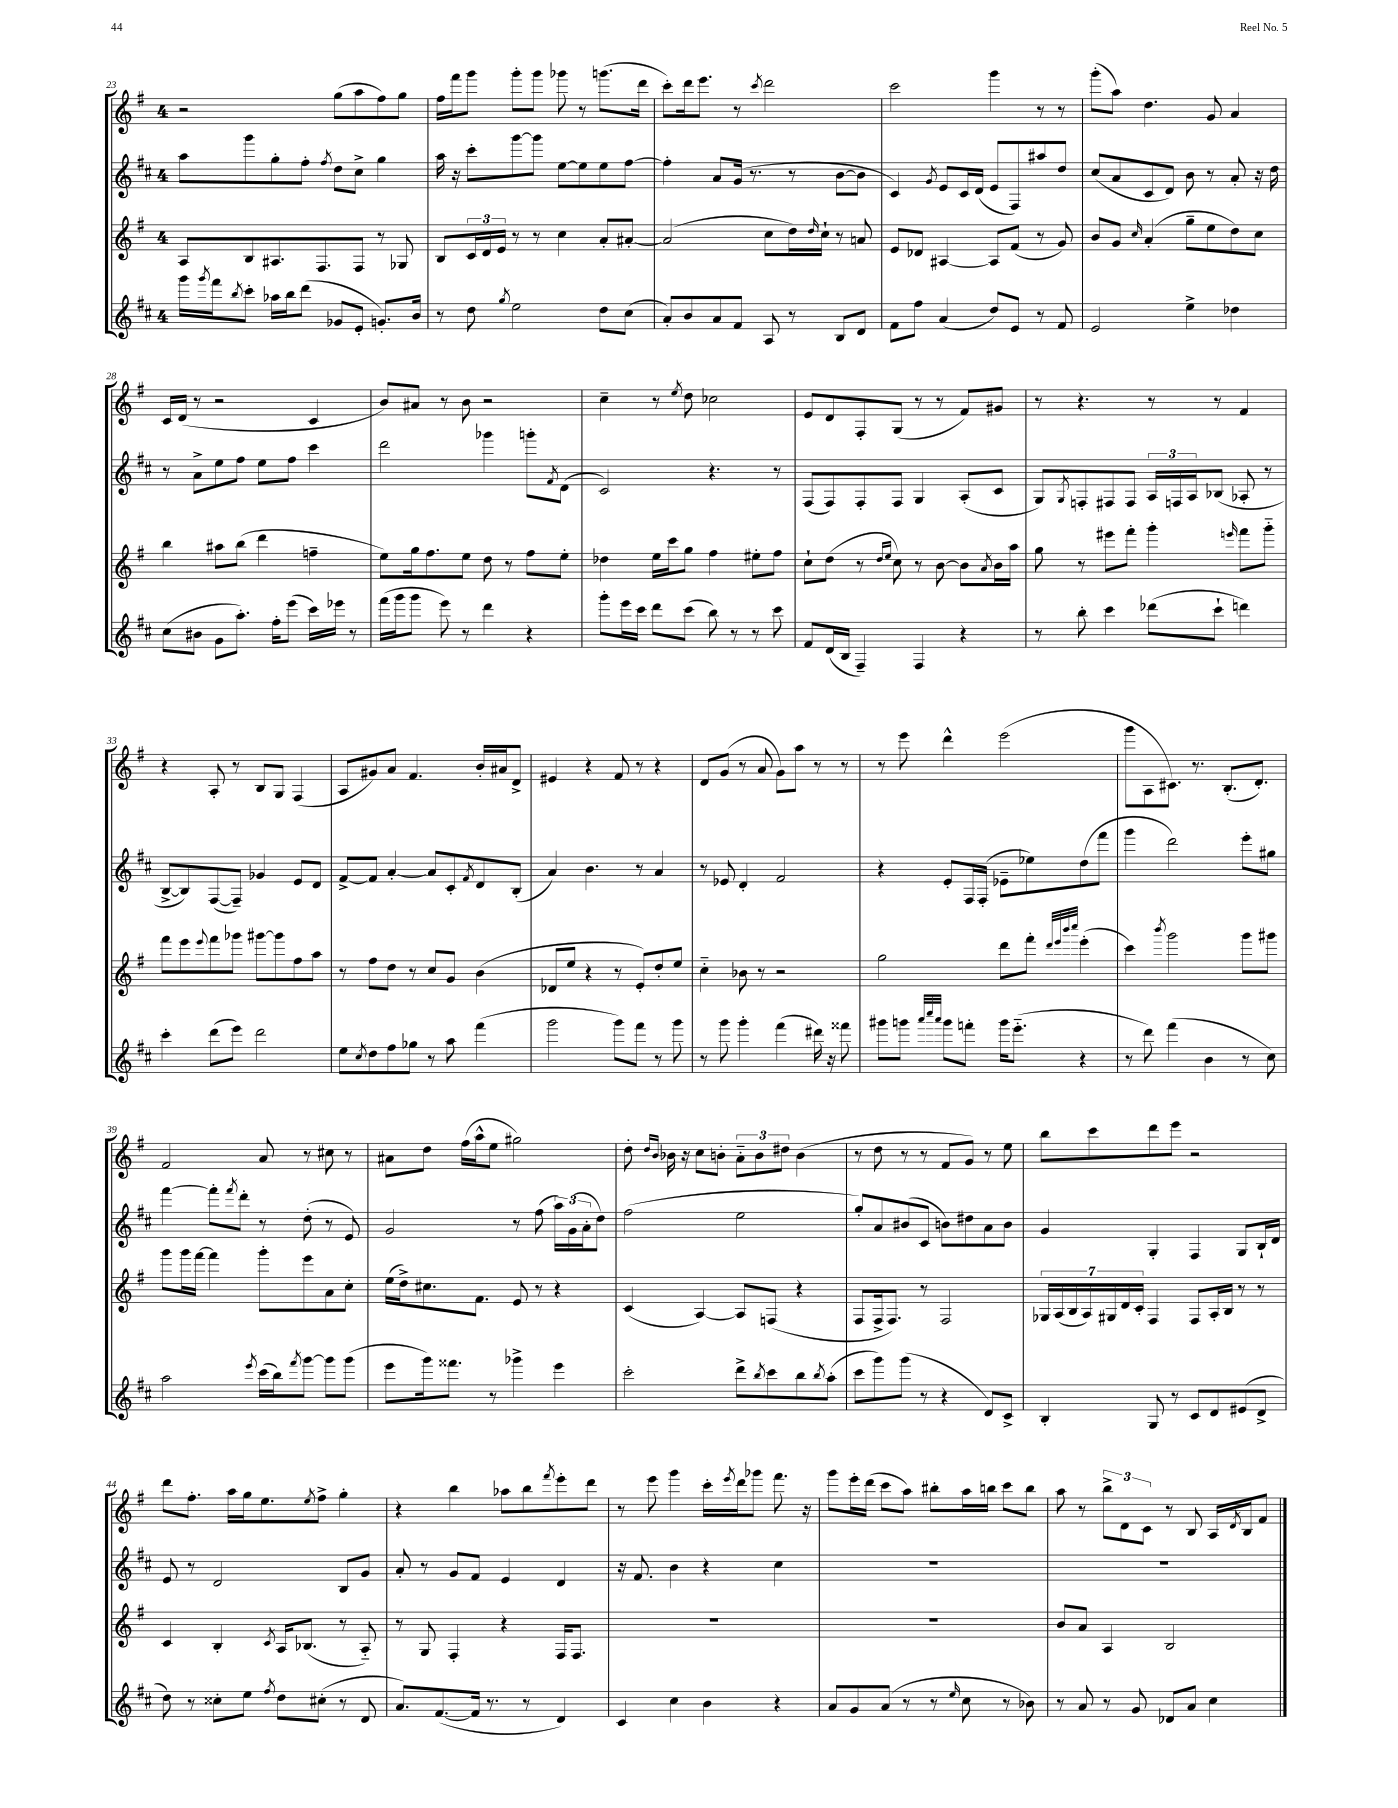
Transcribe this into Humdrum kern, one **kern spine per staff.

**kern	**kern	**kern	**kern
*part4	*part3	*part2	*part1
*staff4	*staff3	*staff2	*staff1
*clefG2	*clefG2	*clefG2	*clefG2
*k[f#c#]	*k[f#]	*k[f#c#]	*k[f#]
*M4/4	*M4/4	*M4/4	*M4/4
=23	=23	=23	=23
16ggg\LL	8A/L	8aa\L	2r
8qggg/	.	.	.
16fff#\J	.	.	.
8qbb/	.	.	.
8ccc#'\J	8B/	8ggg\	.
16aa-X\LL	8.A#X/	8gg'\	.
16bb\J	.	.	.
(8ddd\J	.	8ff#'\J	.
.	8.F#/	.	.
.	.	8qff#/	.
8g-X/L	.	8dd\L	(8gg\L
8e'/J	8F#/J	8cc#^\J	8aa\
8.gn'/L)	8r	4gg\	8ff#\)
.	8G-X/	.	8gg\J
16b/Jk	.	.	.
=24	=24	=24	=24
8r	8B/L	16aa\	16ff#\LL
.	.	16r	16fff#\J
8dd\	24c/L	8ccc#'\L	8ggg\J
.	24d/	.	.
.	24e/JJ	.	.
8qgg/	.	.	.
2ee\	8r	[8ggg\	8ggg'\L
.	8r	8ggg\J]	8ggg\J
.	4cc\	[8ee\L	8ggg-X\
.	.	8ee\]	8r
8dd\L	8a'/L	8ee\	(8.gggn\L
(8cc#\J	[8a#X'/J	[8ff#\J	.
.	.	.	16ddd\Jk
=25	=25	=25	=25
8a'/L)	(2a#/]	4ff#'\]	8ccc'\L)
8b/	.	.	16ddd\k
.	.	.	8.eee\J
8a/	.	8a/L	.
8f#/J	.	(16g/Jk	8r
.	.	8.r	.
.	.	.	8qccc/
8A/	8cc\L	.	2ddd\
8r	16dd\L)	8r	.
.	16qqdd/	.	.
.	16cc`\JJ	.	.
8B/L	8r	[8b\L	.
8d/J	8an/	8b\J]	.
=26	=26	=26	=26
8f#\L	8e/L	4c#/)	2ccc\
8ff#\J	8d-X/J	.	.
.	.	8qg/	.
(4a/	[4A#X/	8e/L	.
.	.	16c#/L	.
.	.	(16d/JJ	.
8dd/L)	8A#/L]	8e/L	4ggg\
8e/J	(8f#/J	8F#/)	.
8r	8r	8aa#X/	8r
8f#/	8g/)	8dd/J	8r
=27	=27	=27	=27
2e/	8b/L	(8cc#/L	(8ggg'\L
.	8g/J	8a/	8aa\J)
.	16qqcc/	.	.
.	(4a'/	8c#/	4.dd\
.	.	8d/J)	.
4ee^\	8gg~\L	8b\	.
.	8ee\	8r	8g/
4dd-X\	8dd\)	8a'/	4a/
.	8cc\J	16r	.
.	.	16dd\	.
!!LO:LB:g=z
=28	=28	=28	=28
(8cc#\L	4bb\	8r	16c/LL
.	.	.	(16d/JJ
8b#X\J	.	8a^\L	8r
8g\L	8aa#X\L	8ee\	2r
8.aa'\J)	(8bb\J	8ff#\J	.
.	4ddd\	8ee\L	.
16ff#'\KL	.	.	.
(8eee\J	.	8ff#\J	.
16ccc#\LL)	4ffn~\	4ccc#\	4c/
16eee-X\JJ	.	.	.
8r	.	.	.
=29	=29	=29	=29
(16fff#\LL	8ee\L)	2ddd\	8b/L)
16ggg\J	.	.	.
8ggg\J	16gg\k	.	8a#X/J
.	8.ff#\	.	.
8eee\)	.	.	8r
8r	8ee\J	.	8b\
4ddd\	8dd\	4ggg-X\	2r
.	8r	.	.
4r	8ff#\L	8gggn'\L	.
.	.	8qf#/	.
.	8ee'\J	(8d\J	.
=30	=30	=30	=30
8ggg'\L	4dd-X\	2c#/)	4cc~\
16eee\L	.	.	.
16ccc#\JJ	.	.	.
8ddd\L	16ee\LL	.	8r
.	16ccc\J	.	.
.	.	.	8qee/
(8ccc#\J	8gg\J	.	8dd\
8bb\)	4ff#\	4.r	2cc-X\
8r	.	.	.
8r	8ee#X'\L	.	.
8ccc#\	8ff#\J	8r	.
=31	=31	=31	=31
8f#/L	8cc`\L	(8F#/L	8e/L
(16d/L	(8dd\J	8F#/)	8d/
16B/JJ	.	.	.
4F#~/)	8r	8F#'/	8F#'/
.	16qqdd/LL	.	.
.	16qqee/JJ	.	.
.	8cc\)	8F#/J	(8G/J
4F#/	8r	4G/	8r
.	[8b\	.	8r
4r	8b\L]	(8A'/L	8f#/L)
.	8qa/	.	.
.	16b\L	8c#/J	8g#X/J
.	16aa\JJ	.	.
=32	=32	=32	=32
8r	8gg\	8G/L)	8r
.	.	8qG/	.
8bb'\	8r	8Fn'/	4.r
4ccc#\	8eee#X\L	8F#X/	.
.	8fff#'\J	8F#/J	.
(8ddd-X\L	4ggg'\	24A/LL	8r
.	.	24Fn/	.
.	.	24A/J	.
8ccc#`\J	.	(8B-X/J	8r
.	16qqeeen/	.	.
4dddn\)	8fff#\L	8A-X'/	4f#/
.	8ggg\J	8r	.
!!LO:LB:g=z
=33	=33	=33	=33
4ccc#'\	8fff#\L	[8B^/L	4r
.	8eee\	8B/])	.
.	8qqeee/	.	.
(8ddd\L	8fff#\	([8F#/	8A'/
8eee\J)	8ggg-X\J	8F#~/J])	8r
2ddd\	[8ggg#X\L	4g-X/	8B/L
.	8ggg#\]	.	8G/J
.	8ff#\	8e/L	(4F#/
.	8aa\J	8d/J	.
=34	=34	=34	=34
8ee\L	8r	[8f#^/L	8A/L
8qcc#/	.	.	.
8dd\	8ff#\L	8f#/J]	8g#X/)
8ff#\	8dd\J	[4a'/	8a/J
8gg-X\J	8r	.	4.f#/
8r	8cc/L	8a/L]	.
8aa\	8g/J	8c#'/	.
.	.	8qf#/	.
(4fff#\	(4b\	8d/	16b'/LL
.	.	.	16a#X/J
.	.	(8B'/J	8d^/J
=35	=35	=35	=35
2ggg\	8d-X/L	4a/)	4e#X/
.	8ee/J	.	.
.	4r	4.b\	4r
8ggg\L)	8r	.	8f#/
8fff#\J	8e'/L)	8r	8r
8r	8dd'/	4a/	4r
8ggg\	8ee/J	.	.
=36	=36	=36	=36
8r	4cc\	8r	8d/L
8ggg\	.	8e-X/	(8g/J
4ggg'\	8b-X\	4d'/	8r
.	8r	.	8a/
(4fff#\	2r	2f#/	8g\L)
.	.	.	8aa\J
16ddd#X\)	.	.	8r
16r	.	.	.
8fff##X\	.	.	8r
=37	=37	=37	=37
8ggg#X\L	2gg\	4r	8r
8gggn\J	.	.	8eee\
32qqaaa/LLL	.	.	.
32qqcccc#/	.	.	.
32qqaaa/JJJ	.	.	.
8ggg\L	.	8e'/L	4ddd^^\
8fffn'\J	.	16F#/L	.
.	.	(16F#'/JJ	.
16ggg\KL	8ddd\L	8e-X~\L	(2eee\
(8.eee\J	.	.	.
.	8fff#'\J	8ee-X\)	.
.	32qqddd/LLL	.	.
.	32qqeee/	.	.
.	32qqbbb/	.	.
.	32qqcccc/JJJ	.	.
4r	(4eee'\	(8dd\	.
.	.	8fff#\J	.
=38	=38	=38	=38
8r	4ccc\)	4ggg\	8ggg\L
8ddd\)	.	.	8A\
.	8qbbb/	.	.
(4fff#\	2ggg\	2ddd\)	8.c#X\J)
.	.	.	8.r
4b\	.	.	.
.	.	.	(8.B'/L
8r	8ggg\L	8eee'\L	.
.	.	.	8.d'/J)
8cc#\)	8ggg#X\J	8gg#X\J	.
!!LO:LB:g=z
=39	=39	=39	=39
2aa\	8ggg\L	[4fff#\	2f#/
.	16ggg\L	.	.
.	[16fff#\JJ	.	.
.	4fff#\]	8fff#'\L]	.
.	.	8qfff#/	.
.	.	8ddd'\J	.
8qeee/	.	.	.
(16ccc#\LL	8ggg'\L	8r	8a/
16bb\J)	.	.	.
8qfff#/	.	.	.
[8ggg\J	8eee\	(8dd'\	8r
8ggg\L]	8a\	8r	8cc#X\
(8ggg\J	8cc'\J	8e/)	8r
=40	=40	=40	=40
8eee\L	(16ee\LL	2g/	8a#X\L
.	16dd^\J)	.	.
16ggg\k)	8.cc#X\	.	8dd\J
8.fff##X\J	.	.	.
.	.	.	(16ff#\LL
.	8.f#\J	.	16aa^^\J
8r	.	.	8ee\J
4ggg-X^\	8e/	8r	2gg#X\)
.	8r	(8ff#\	.
4eee\	4r	24aa\LL)	.
.	.	(24g\	.
.	.	24a'\J	.
.	.	8dd\J)	.
=41	=41	=41	=41
2ccc#'\	(4c/	(2ff#\	8dd'\
.	.	.	16qqdd/LL
.	.	.	16qqb/JJ
.	.	.	16b-X\
.	.	.	16r
.	[4A/)	.	8cc\L
.	.	.	8bn'\J
8ddd^\L	8A/L]	2ee\	12a\L
.	.	.	12b\
8qbb/	.	.	.
8ccc#\	(8Fn/J	.	.
.	.	.	12dd#X\J
8bb\	4r	.	(4b\
8qbb/	.	.	.
(8aa'\J	.	.	.
=42	=42	=42	=42
8ccc#\L	8F#/L	8gg'/L)	8r
8ggg\)	16F#^/k	8a/	8dd\
.	8.F#/J)	.	.
(8ggg\J	.	(8b#X/	8r
8r	8r	8c#/J	8r
4r	2F#/	8bn\L)	8f#/L
.	.	8dd#X\	8g/J)
8d/L)	.	8a\	8r
8c#^/J	.	8b\J	8ee\
=43	=43	=43	=43
4B'/	28G-X/LL	4g/	8bb\L
.	(28A/	.	.
.	28B/	.	.
.	28A/)	.	.
.	.	.	8ccc\
.	28G#X/	.	.
.	28d/	.	.
.	28c'/JJ	.	.
8G/	4F#/	4G'/	8ddd\
8r	.	.	8eee\J
8c#/L	8F#/L	4F#/	2r
8d/	16A'/L	.	.
.	16B/JJ	.	.
(8e#X/	8r	8G/L	.
8d^/J	8r	16B`/L	.
.	.	16d/JJ	.
!!LO:LB:g=z
=44	=44	=44	=44
8dd\)	4c/	8e/	8ddd\L
8r	.	8r	8.ff#'\J
8cc##X'\L	4B'/	2d/	.
.	.	.	16aa\LL
8ee\J	.	.	16gg\J
.	.	.	8.ee\
8qff#/	8qc/	.	.
8dd\L	16A/KL	.	.
.	(8.B-X/J	.	.
.	.	.	8qee/
(8cc#X'\J	.	.	8ff#^\J
8r	8r	8B/L	4gg'\
8d/	8A/)	8g/J	.
=45	=45	=45	=45
8.a/L)	8r	8a'/	4r
.	8G/	8r	.
([8.f#/	.	.	.
.	4F#'/	8g/L	4bb\
16f#/Jk]	.	8f#/J	.
8.r	.	.	.
.	4r	4e/	8aa-X\L
8r	.	.	8bb\
.	.	.	8qfff#/
4d/)	16F#/KL	4d/	8eee'\
.	8.F#/J	.	.
.	.	.	8ddd\J
=46	=46	=46	=46
4c#/	1r	16r	8r
.	.	8.f#/	.
.	.	.	8eee\
4cc#\	.	4b\	4ggg\
4b\	.	4r	16ccc'\LL
.	.	.	8qeee/
.	.	.	16ddd\J
.	.	.	8ggg-X\J
4r	.	4cc#\	8.fff#\
.	.	.	16r
=47	=47	=47	=47
8a/L	1r	1r	8ggg\L
8g/	.	.	16eee'\L
.	.	.	(16ddd\JJ
(8a/J	.	.	8ccc\L
8r	.	.	8aa\J)
8r	.	.	8bb#X'\L
16qqee/	.	.	.
8cc#\	.	.	16aa\L
.	.	.	16bbn\JJ
8r	.	.	8ccc\L
8b-X\)	.	.	8bb\J
=48	=48	=48	=48
8r	8b/L	1r	8aa\
8a/	8a/J	.	8r
8r	4A/	.	12bb^\L
.	.	.	12d\
8g/	.	.	.
.	.	.	12c\J
8d-X/L	2B/	.	8r
8a/J	.	.	8B/
4cc#\	.	.	16A/LL
.	.	.	8qd/
.	.	.	16B/J
.	.	.	8f#/J
==	==	==	==
*-	*-	*-	*-
